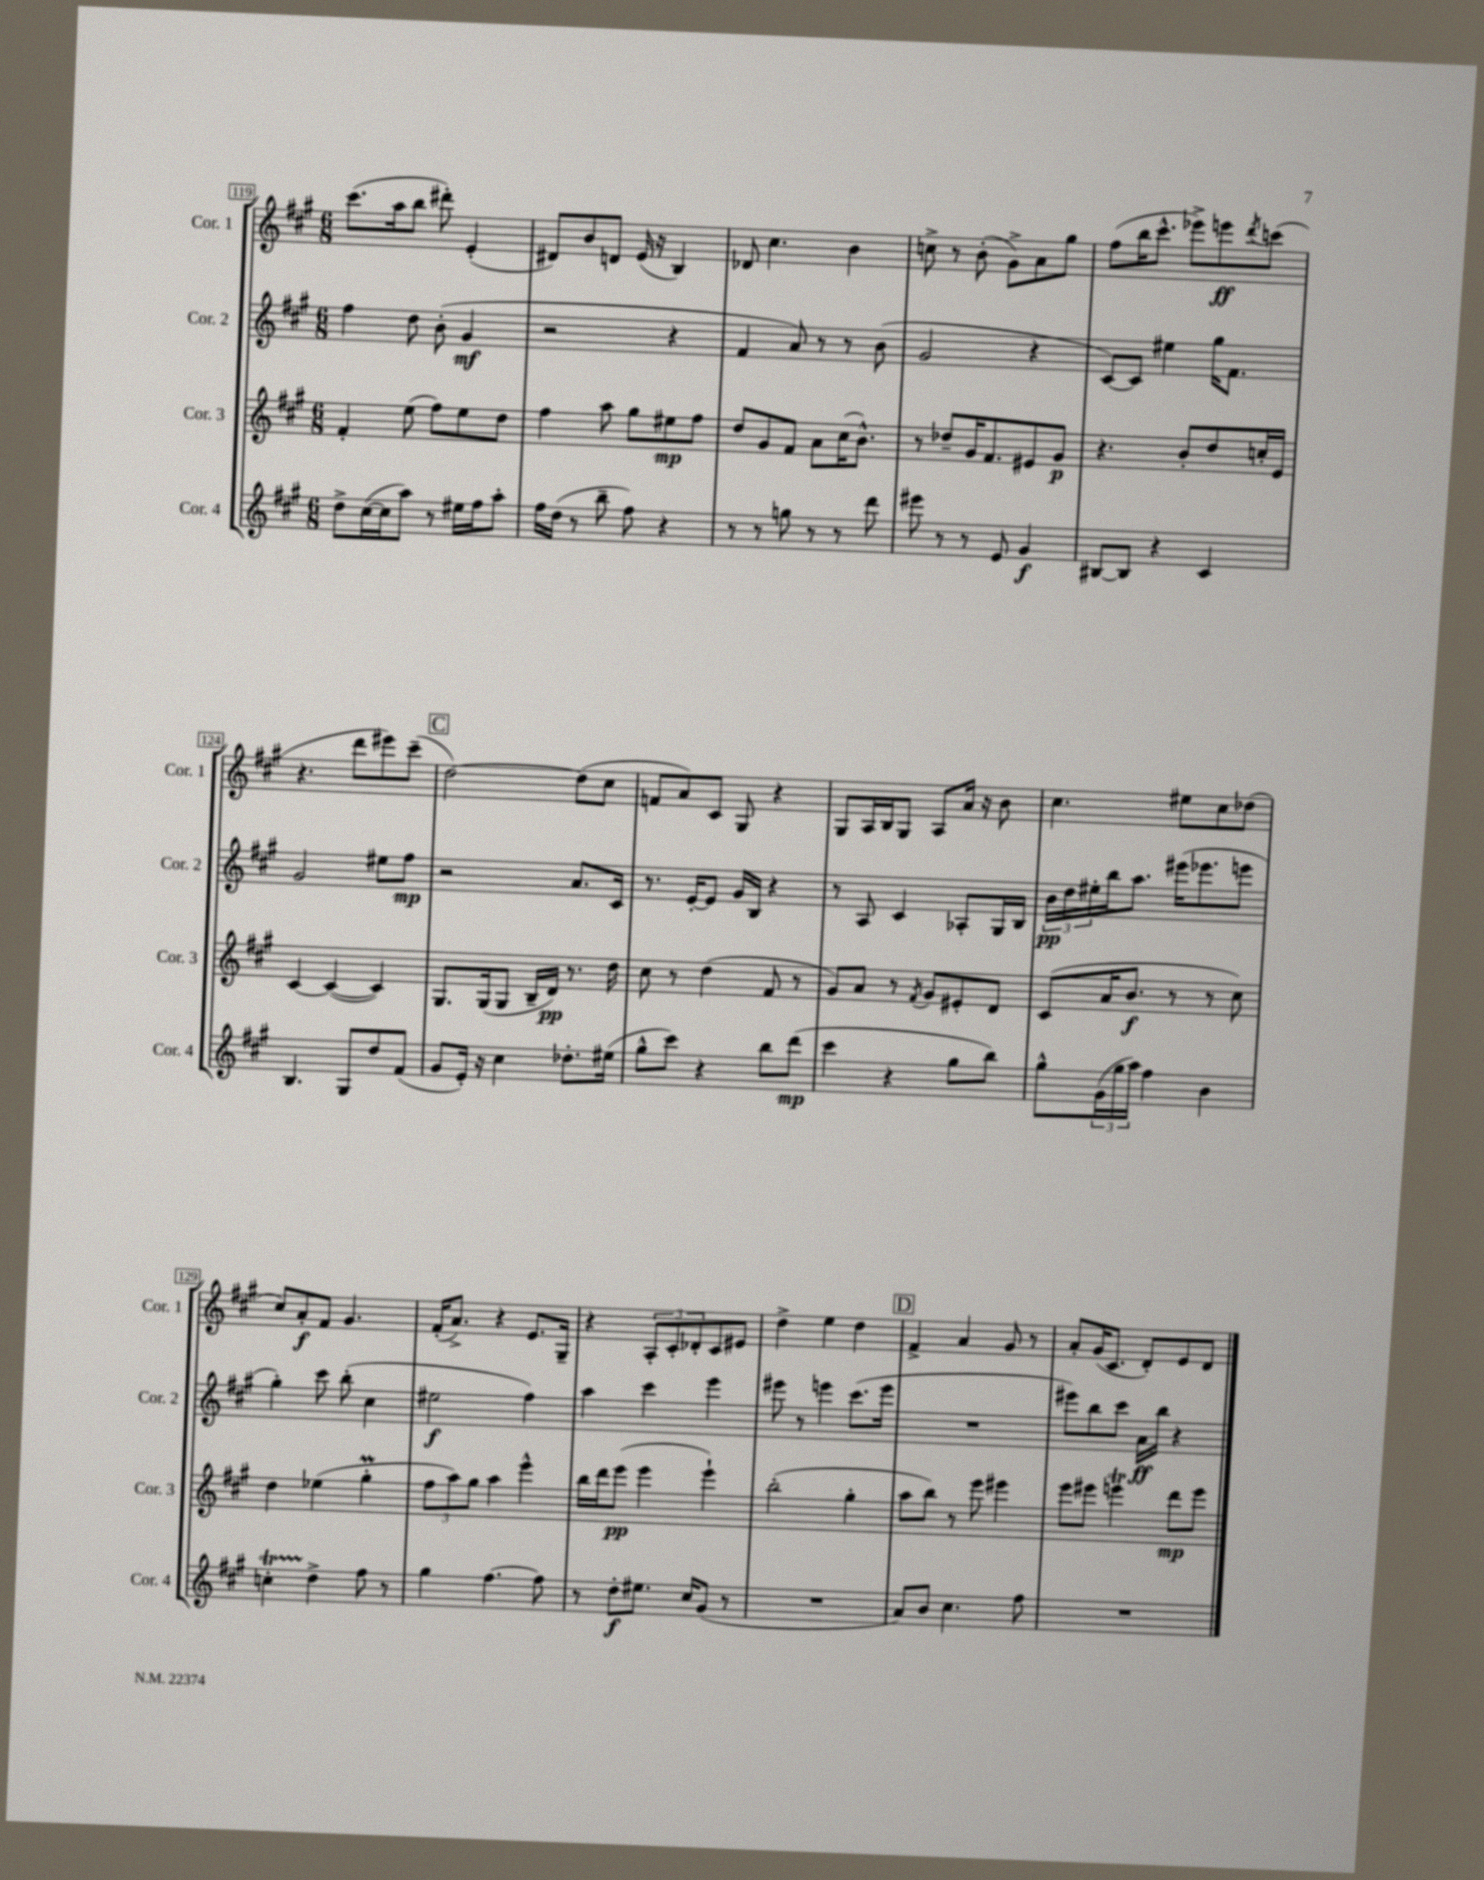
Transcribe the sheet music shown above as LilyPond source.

<<
\new StaffGroup <<
\new Staff = "s0" \with { instrumentName = "Cor. 1" shortInstrumentName = "Cor. 1" } {
    \clef treble \key a \major \numericTimeSignature \time 6/8
    cis'''8.( a''16 b''8 dis'''8-.) e'4-.( |
    dis'8) b'8 d'8 e'16( r16 b4) |
    des'8 cis''4. b'4 |
    c''8-> r8 b'8-.( gis'8->) a'8 gis''8 |
    fis''8( b''16 cis'''8.-^ ees'''8->) e'''8\ff \acciaccatura { d'''8 } c'''8( |
    r4. d'''8 eis'''8) cis'''8--( |
    \mark \markup { \box "C" } d''2~) d''8( cis''8 |
    f'8 a'8) cis'8 gis8 r4 |
    gis8 a16 b16 gis8 a8 a'16 r16 b'8 |
    cis''4. eis''8 cis''8 des''8( |
    cis''8) a'8-.\f fis'8 gis'4. |
    fis'16-.( a'8.->) r4 e'8. gis16-- |
    r4 \tuplet 3/2 { a8-. cis'8-. des'8-. } cis'8 eis'8 |
    d''4-> e''4 d''4 |
    \mark \markup { \box "D" } fis'4-> a'4 gis'8 r8 |
    a'8-. gis'16( cis'8. d'8-.) e'8 d'8 \bar "|." |
}
\new Staff = "s1" \with { instrumentName = "Cor. 2" shortInstrumentName = "Cor. 2" } {
    \clef treble \key a \major \numericTimeSignature \time 6/8
    fis''4 d''8 b'8-.( gis'4\mf |
    r2 r4 |
    fis'4 a'8) r8 r8 b'8( |
    gis'2 r4 |
    cis'8~) cis'8 eis''4 gis''16 fis'8. |
    gis'2 eis''8 fis''8\mp |
    \mark \markup { \box "C" } r2 a'8. cis'16 |
    r8. e'16~-. e'8 gis'16 b16 r4 |
    r8 a8 cis'4 aes8-. gis16 b16 |
    \tuplet 3/2 { b'16\pp d''16 eis''16-. } b''16 a''8. eis'''16( ees'''8. e'''8 |
    gis''4-.) cis'''8 b''8-.( cis''4 |
    eis''2\f fis''4) |
    a''4 cis'''4 e'''4 |
    eis'''8 r8 e'''4 cis'''8.( e'''16 |
    \mark \markup { \box "D" } R2. |
    eis'''8) b''8 cis'''8 a'16\ff b''16 r4 \bar "|." |
}
\new Staff = "s2" \with { instrumentName = "Cor. 3" shortInstrumentName = "Cor. 3" } {
    \clef treble \key a \major \numericTimeSignature \time 6/8
    fis'4-. e''8( fis''8) e''8 d''8 |
    fis''4 a''8 gis''8 eis''8\mp fis''8 |
    d''8 gis'8 fis'8 a'8 cis''16( b'8.-^) |
    r8 des''8-- gis'16 fis'8. eis'8 gis'8\p |
    r4. b'8-. d''8 c''16-. e'16 |
    cis'4~ cis'4~( cis'4) |
    \mark \markup { \box "C" } gis8. gis16( gis8 b16-- d'16\pp) r8. d''16 |
    cis''8 r8 d''4( fis'8 r8 |
    gis'8) a'8 r8 \acciaccatura { fis'8 } gis'8 eis'8-. d'8 |
    cis'8( a'16 b'8.\f r8 r8 cis''8) |
    d''4 ees''4( gis''4-.\prall |
    \tuplet 3/2 { fis''8 a''8) gis''8 } a''4 e'''4-^ |
    b''16 d'''16 e'''8\pp( e'''4 e'''4-!) |
    b''2-.( gis''4-. |
    \mark \markup { \box "D" } a''8 b''8) r8 e'''8 eis'''4 |
    e'''8 eis'''8 e'''4\trill d'''8\mp e'''8 \bar "|." |
}
\new Staff = "s3" \with { instrumentName = "Cor. 4" shortInstrumentName = "Cor. 4" } {
    \clef treble \key a \major \numericTimeSignature \time 6/8
    d''8-> cis''16~( cis''16 a''8) r8 eis''16 fis''16 a''8-. |
    fis''16 d''16( r8 b''8-- fis''8) r4 |
    r8 r8 g''8 r8 r8 d'''8 |
    eis'''8 r8 r8 e'8 gis'4\f |
    bis8~ bis8 r4 cis'4 |
    b4. gis8 d''8 fis'8( |
    \mark \markup { \box "C" } gis'8 e'16-.) r16 cis''4 des''8.-. eis''16( |
    gis''8-^ cis'''8) r4 b''8 d'''8\mp( |
    cis'''4 r4 gis''8 b''8) |
    gis''8-^ \tuplet 3/2 { gis'16( gis''16 a''16) } fis''4 b'4 |
    c''4-.\startTrillSpan d''4->\stopTrillSpan fis''8 r8 |
    gis''4 fis''4.~ fis''8 |
    r8 d''8-.\f eis''8. cis''16 gis'8( r8 |
    R2. |
    \mark \markup { \box "D" } a'8) b'8 cis''4. fis''8 |
    R2. \bar "|." |
}
>>
>>
\layout { \context { \Score currentBarNumber = #119 \override BarNumber.stencil = #(make-stencil-boxer 0.1 0.3 ly:text-interface::print) } }
